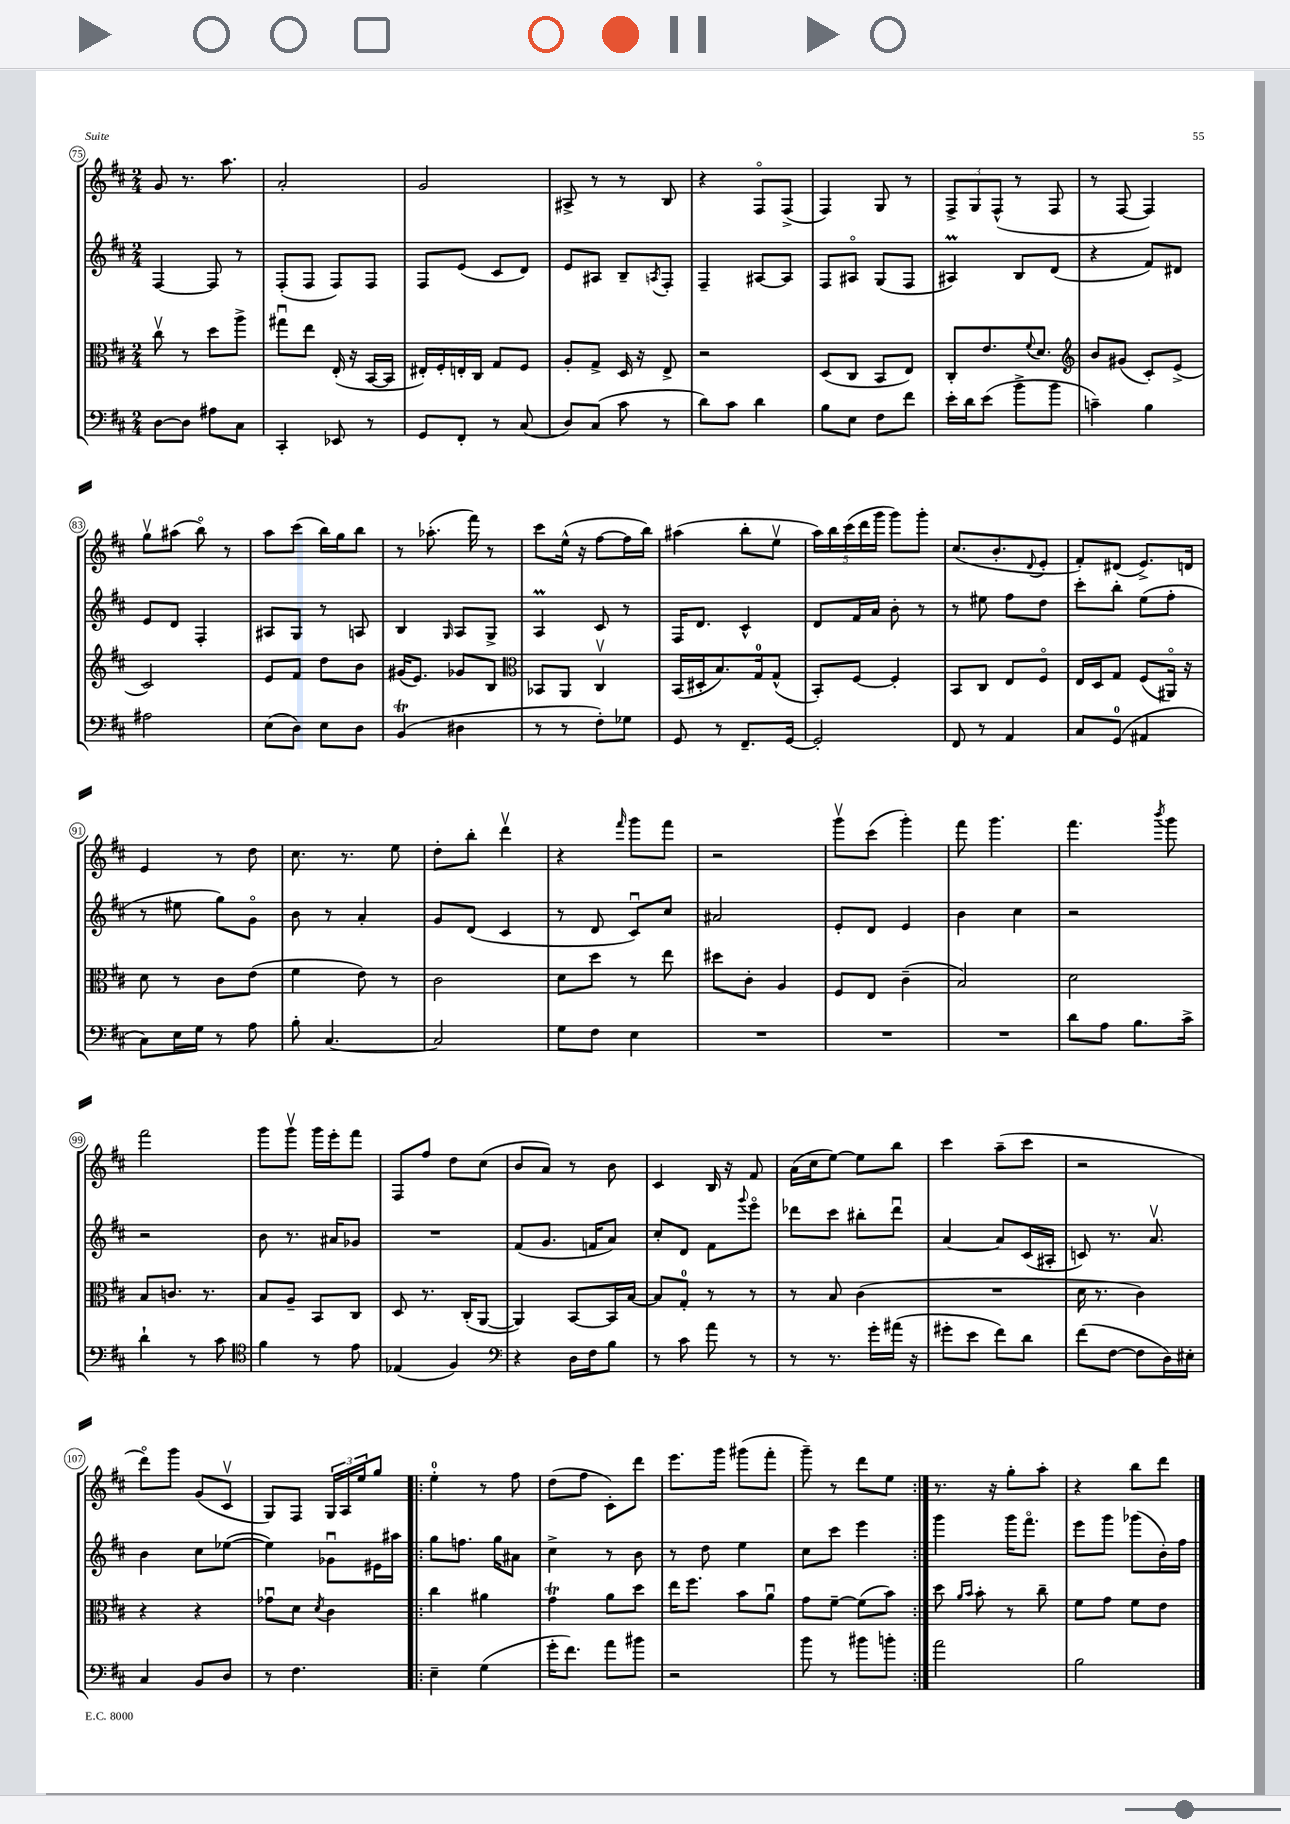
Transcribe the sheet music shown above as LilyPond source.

<<
\new StaffGroup <<
\new Staff = "s0" {
    \clef treble \key d \major \numericTimeSignature \time 2/4
    g'8 r8. a''8. |
    a'2-. |
    g'2 |
    ais8-> r8 r8 b8 |
    r4 fis8\flageolet fis8->( |
    fis4) g8 r8 |
    \tuplet 3/2 { fis8-> g8 fis8-^( } r8 fis8 |
    r8 fis8~ fis4) |
    g''8\upbow ais''8( b''8\flageolet) r8 |
    a''8 cis'''8( b''16) g''16 b''8 |
    r8 aes''8.-.( fis'''16) r8 |
    cis'''8 e''16-^( r16 fis''8~ fis''16 b''16) |
    ais''4( b''8-. e''8\upbow |
    \tuplet 5/4 { a''16) b''16 cis'''16( d'''16 g'''16 } g'''8) g'''8-. |
    cis''8.( b'8.-. \appoggiatura { d'8 } e'8-. |
    fis'8-.) dis'8( e'8.->) d'16 |
    e'4 r8 d''8 |
    cis''8. r8. e''8 |
    d''8-. b''8-. d'''4\upbow |
    r4 \grace { fis'''16 } g'''8 fis'''8 |
    r2 |
    g'''8\upbow cis'''8( g'''4-.) |
    fis'''8 g'''4. |
    fis'''4. \acciaccatura { b'''8 } g'''8 |
    fis'''2 |
    g'''8 g'''8\upbow g'''16 e'''16-. fis'''8 |
    fis8 fis''8 d''8 cis''8( |
    b'8 a'8) r8 b'8 |
    cis'4 b16 r16 fis'8 |
    a'16( cis''16 e''8~) e''8 b''8 |
    cis'''4 a''8--( cis'''8 |
    r2 |
    d'''8\flageolet) g'''8 g'8( cis'8\upbow |
    g8) fis8 \tuplet 3/2 { g16 a16 e''16 } g''8 |
    \repeat volta 2 { e''4-0-. r8 fis''8 |
    d''8( fis''8 cis'8-.) d'''8 |
    e'''8. g'''16 gis'''8( fis'''8-. |
    g'''8--) r8 d'''8 e''8 | }
    r8. r16 g''8-. a''8-. |
    r4 b''8 d'''8 \bar "|." |
}
\new Staff = "s1" {
    \clef treble \key d \major \numericTimeSignature \time 2/4
    fis4~ fis8 r8 |
    fis8-.( fis8 fis8) fis8 |
    fis8 e'8( cis'8 d'8) |
    e'8 ais8 b8-- \acciaccatura { a8 } fis8-. |
    fis4-- ais8~ ais8 |
    fis8 ais8\flageolet g8( fis8 |
    ais4\prall) b8 d'8( |
    r4 fis'8) dis'8 |
    e'8 d'8 fis4-. |
    ais8 g8 r8 a8 |
    b4 \grace { g16 } a8 g8-> |
    a4\prall cis'8 r8 |
    fis16 d'8. cis'4-^ |
    d'8 fis'16 a'16 b'8-. r8 |
    r8 eis''8 fis''8 d''8 |
    cis'''8-. b''8-. e''8( fis''8-. |
    r8 eis''8 g''8) g'8\flageolet |
    b'8 r8 a'4-. |
    g'8 d'8( cis'4 |
    r8 d'8 cis'8\downbow) cis''8 |
    ais'2 |
    e'8-. d'8 e'4 |
    b'4 cis''4 |
    r2 |
    r2 |
    b'8 r8. ais'16 ges'8 |
    R2 |
    fis'8( g'8. f'16 a'8) |
    cis''8-. d'8 fis'8 \appoggiatura { g'''8 } e'''8\flageolet |
    des'''8 cis'''8 bis''8-. des'''8\downbow |
    a'4~ a'8 cis'16( ais16-. |
    c'8) r8. a'8.\upbow |
    b'4 cis''8 ees''8~( |
    ees''4) ges'8\downbow eis'16 ais''16 |
    \repeat volta 2 { g''8 f''8. g''16 ais'8 |
    cis''4-> r8 b'8 |
    r8 d''8 e''4 |
    cis''8 cis'''8 e'''4 | }
    g'''4 g'''16 fis'''8.\flageolet |
    e'''8 g'''8 ges'''8( b'16-.) fis''16 \bar "|." |
}
\new Staff = "s2" {
    \clef alto \key d \major \numericTimeSignature \time 2/4
    cis''8\upbow r8 d''8 a''8-> |
    gis''8\downbow e''8 e16-.( r16 b,16~ b,16 |
    eis16-.) fis16-. e16-. cis16 g8 fis8 |
    a8-. g8-> d16 r16 e8-> |
    r2 |
    d8( cis8 b,8 e8) |
    cis8-. e'8. \appoggiatura { fis'8 } d'8. |
    \clef treble b'8 gis'8( cis'8-.) e'8->( |
    cis'2) |
    e'8 fis'8 d''8 b'8 |
    gis'16( e'8.) ges'8 b8 |
    \clef alto bes,8 a,8 cis4\upbow |
    b,16( dis16-. b8.) g16-0 g8-^( |
    b,8-.) fis8~ fis4-. |
    b,8 cis8 e8 fis8\flageolet |
    e16 d16 g8 fis8( ais,16\flageolet) r16 |
    d'8 r8 cis'8 e'8( |
    fis'4 e'8) r8 |
    cis'2 |
    d'8 d''8 r8 e''8 |
    dis''8 cis'8-. a4 |
    fis8 e8 cis'4--( |
    b2) |
    d'2 |
    b8 c'8. r8. |
    b8 a8-- b,8 cis8 |
    d8 r8. cis16-.( a,8~ |
    a,4) b,8~ b,16 b16~ |
    b8 g8-0-. r8 r8 |
    r8 b8 cis'4( |
    R2 |
    d'16 r8. cis'4) |
    r4 r4 |
    ges'8\downbow d'8 \acciaccatura { d'8 } cis'4 |
    \repeat volta 2 { cis''4 ais'4 |
    g'4\trill a'8 d''8 |
    e''16 fis''8. b'8 a'8\downbow |
    g'8 fis'8~-- fis'8( b'8) | }
    d''8 \grace { a'16 b'16 } b'8-. r8 cis''8-- |
    fis'8 g'8 fis'8 e'8 \bar "|." |
}
\new Staff = "s3" {
    \clef bass \key d \major \numericTimeSignature \time 2/4
    d8~ d8 ais8 cis8 |
    cis,4-. ees,8 r8 |
    g,8 fis,8-. r8 cis8( |
    d8) cis8( cis'8 r8 |
    d'8) cis'8 d'4 |
    b8 e8 fis8 fis'8 |
    e'16-. d'16 e'8( b'8-> b'8 |
    c'4--) b4 |
    ais2 |
    e8( d8) e8 d8 |
    b,4\trill( dis4 |
    r8 r8 fis8-.) ges8 |
    g,8 r8 fis,8.-- g,16~ |
    g,2-. |
    fis,8 r8 a,4 |
    cis8 g,8-0( ais,4 |
    cis8) e16 g16 r8 a8 |
    b8-. cis4.~ |
    cis2 |
    g8 fis8 e4 |
    R2 |
    R2 |
    R2 |
    d'8 a8 b8. cis'16-> |
    d'4-! r8 cis'8 |
    \clef tenor fis'4 r8 e'8 |
    ees4( fis4) |
    \clef bass r4 d16 fis16 b8 |
    r8 cis'8 a'8 r8 |
    r8 r8. g'16-. ais'16( r16 |
    gis'8-. e'8 fis'8) d'8 |
    fis'8( fis8~ fis8 d16) eis16-. |
    cis4 b,8 d8 |
    r8 fis4. |
    \repeat volta 2 { e4-- g4( |
    g'16-. fis'8.) a'8 bis'8 |
    r2 |
    b'8 r8 bis'8 b'8-. | }
    a'2 |
    b2 \bar "|." |
}
>>
>>
\layout { \context { \Score currentBarNumber = #75 \override BarNumber.stencil = #(make-stencil-circler 0.1 0.3 ly:text-interface::print) } }
